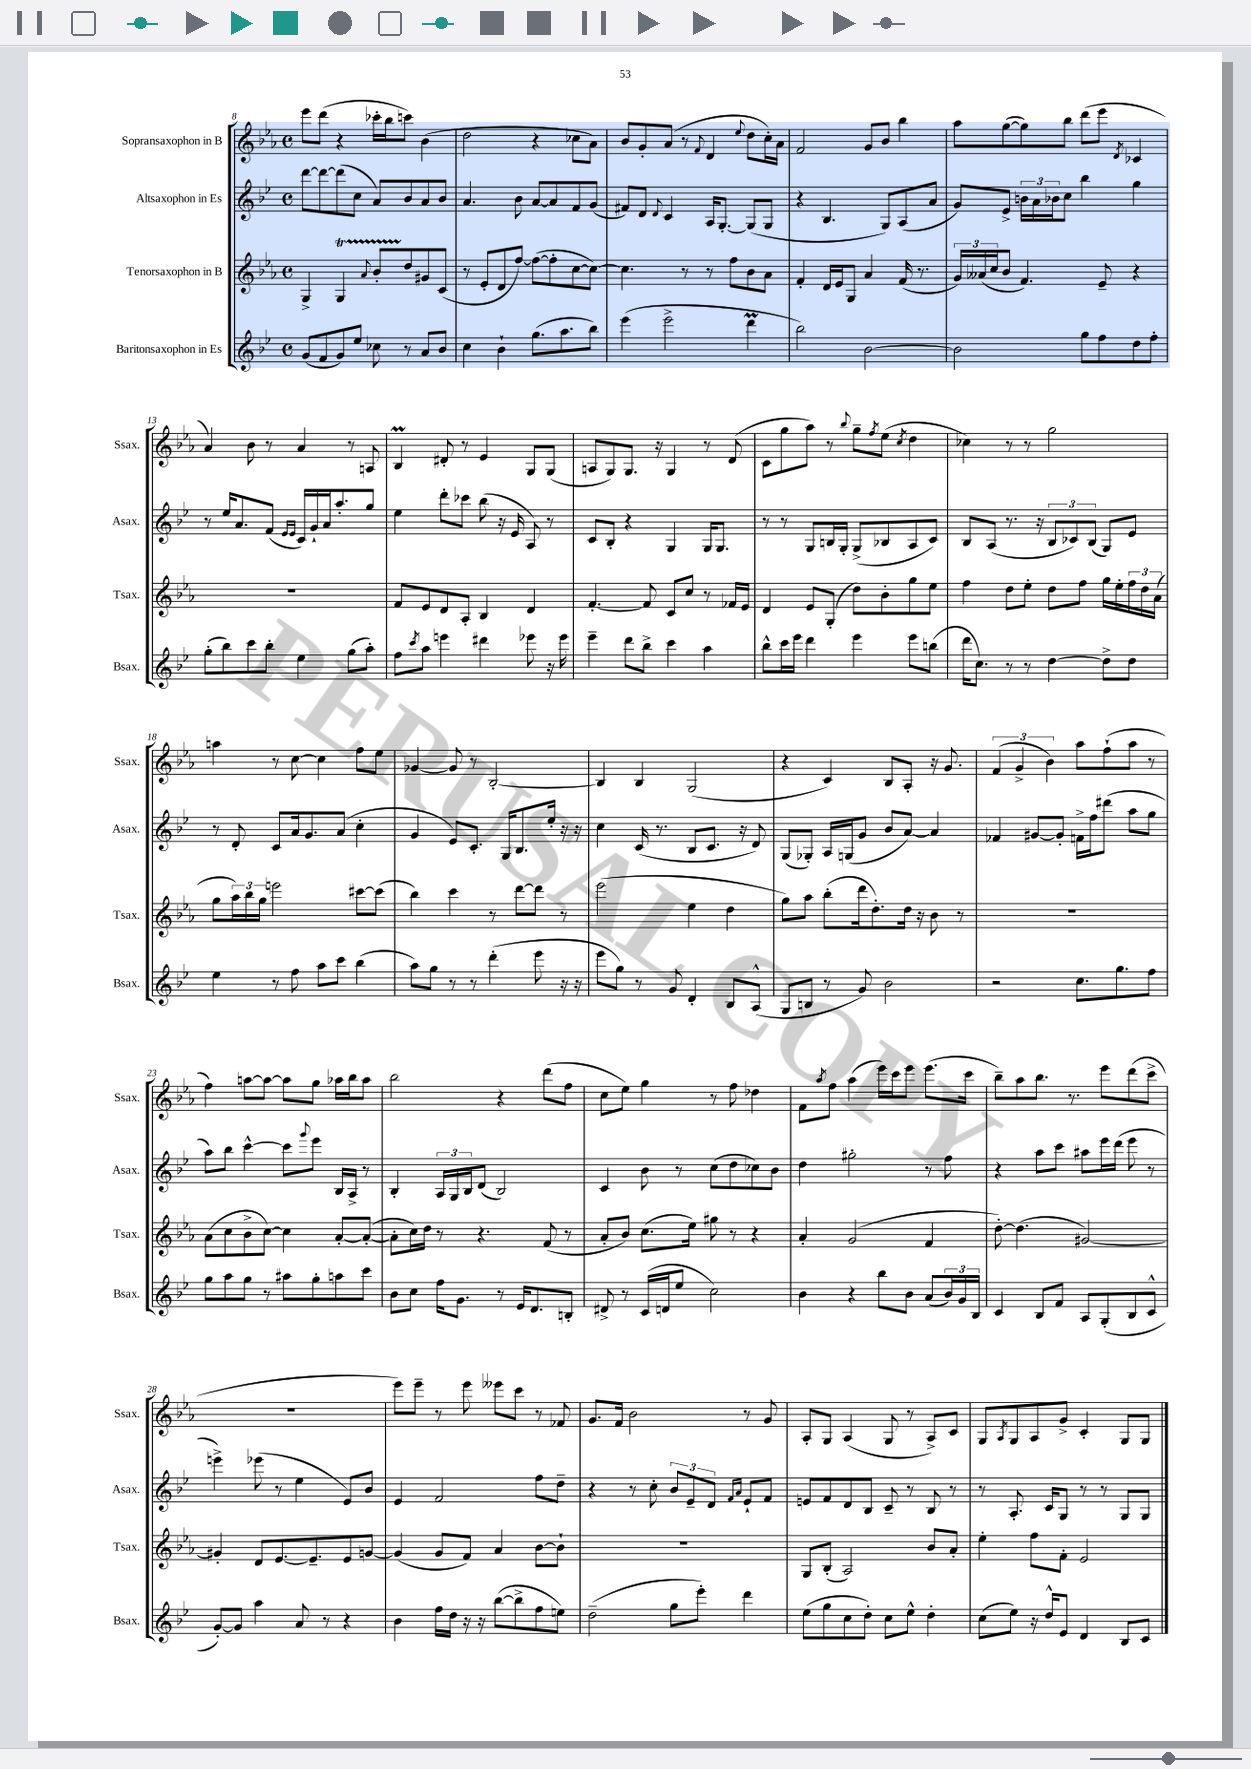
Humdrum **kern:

**kern	**kern	**kern	**kern
*staff4	*staff3	*staff2	*staff1
*clefG2	*clefG2	*clefG2	*clefG2
*k[b-e-]	*k[b-e-a-]	*k[b-e-]	*k[b-e-a-]
*M4/4	*M4/4	*M4/4	*M4/4
*met(c)	*met(c)	*met(c)	*met(c)
(8g/L	4G^/	[8ddd\L	8eee-\L
8f/	.	8ddd\_	(8ddd\J
8g/)	4G/	(8ddd\]	4r
8ee-/J	.	8cc\J	.
.	8qqa-/	.	.
8cc-\	8b-'/L	8a/L)	16ccc-'\LL
.	.	.	16bb-\J
8r	8dd/	8b-/	8ccc\J)
8a/L	8g#/	8a/	(4b-\
8b-/J	(8c/J	8b-/J	.
=	=	=	=
4cc\	8r	4.a/	2dd\
.	8e-'/L	.	.
4b-`\	8d/	.	.
.	[8ff/J)	8b-\	.
(8.gg\L	(8ff\_L	[8a/L	4r
.	8ff'\]	8a/]	.
8.aa\	.	.	.
.	[8cc\	8f/	8cc-\L
8bb-\J)	8cc\_J)	(8g/J	8a-\J)
=	=	=	=
(4eee-\	4.cc\]	8f#/L)	8b-/L
.	.	8d/J	8g'/
.	.	8qqd/	.
2eee-^\	.	4c/	(8a-/J
.	8r	.	8r
.	.	.	8qqf/
.	8r	16A/LK	4d/
.	.	[8.G'/J	.
.	8ff\L	.	.
.	.	.	8qqee-/
4ddd\	8b-\	(8G/]L	8dd\L
.	8a-\J	8G/J	16cc'\L)
.	.	.	16a-\JJ
=	=	=	=
2bb-\)	4f'/	4r	2f/
.	16d/LL	4.B-/	.
.	16e-/J	.	.
.	8G/J	.	.
[2b-\	4a-/	.	8g/L
.	.	8G/L)	8b-/J
.	(16f/	(8A/	4bb-\
.	8.r	.	.
.	.	8a/J	.
=	=	=	=
2b-\]	24g/LL)	8g/L)	8aa-\L
.	(24a--/	.	.
.	24cc/J	.	.
.	8b-/J	8e-^/J	([8gg\
.	4.f/)	24b\LL	8gg\])
.	.	24a\	.
.	.	24b-\J	.
.	.	8cc\J	8bb-\J
8gg\L	.	4bb-\	(8ddd\L
8ff\	8e-~/	.	8eee-\J
.	.	.	8qd/
8dd\	4r	4gg\	4c-/
8ff'\J	.	.	.
=	=	=	=
(8gg'\L	1r	8r	4a-/)
8bb-\)	.	16ee-/LK	.
.	.	8.a/	.
8ccc\	.	.	8b-\
8bb-'\J	.	(8f/J	8r
.	.	16qqe-/LL	.
.	.	16qqe-/JJ	.
4ee-\	.	16c/LL)	4a-/
.	.	16g`/	.
.	.	16a/J	.
.	.	8.aa'/	.
(8gg\L	.	.	8r
8aa'\J)	.	8gg/J	8A/
=	=	=	=
8ff\L	8f/L	4ee-\	4B-/
8qccc/	.	.	.
8aa\J	8e-/	.	.
4eee\	8d/	8ddd'\L	8d#'/
.	8A-'/J	8ccc-\J	8r
4ddd#\	4B-/	(8bb-\	4e-/
.	.	16r	.
.	.	16e-/	.
8eee-\	4d/	8A/)	8G/L
16r	.	8r	(8G/J
16eee-\	.	.	.
=	=	=	=
4eee-~\	[4.f'/	8c/L	8A/L
.	.	8B-'/J	8G/)
8ddd\L	.	4r	8.G/J
8bb-^\J	8f/]	.	.
.	.	.	16r
4ccc\	8c/L	4G/	4G/
.	8cc/J	.	.
4aa\	8r	16G/LK	8r
.	.	8.G/J	.
.	16f-/LL	.	(8d/
.	16e-/JJ	.	.
=	=	=	=
8bb-^^\L	4d/	8r	8c\L
16ccc\L	.	8r	8gg\
16eee-\JJ	.	.	.
4ddd\	8e-/L	8G/L	8aa-\J)
.	(8G'/J	16B/L	8r
.	.	16G'/JJ	.
.	.	.	8qqbb-/
4eee-\	8dd\L)	(8G^/L	8gg~\L
.	.	.	8qff/
.	8b-'\	8B-/	(8ee-\J
.	.	.	8qcc/
8eee-\L	8gg\	8A/	4dd\
(8bb\J	8ee-\J	8c/J)	.
=	=	=	=
16ddd\LK	4ff\	8B-/L	4cc-\)
8.cc\J)	.	.	.
.	.	(8A/J	.
8r	8dd\L	8.r	8r
8r	8ee-'\J	.	8r
.	.	16r	.
[4dd\	8dd\L	12B-/L	2gg\
.	.	12c-/)	.
.	8ff\J	.	.
.	.	(12B-/J	.
8dd^\]L	16gg\LL	8G/L)	.
.	16ee-'\	.	.
8dd\J	24ff\	8e-/J	.
.	24dd\	.	.
.	(24a-\JJ	.	.
=	=	=	=
4ee-\	8gg\L	8r	4aa\
.	24aa-\L)	8d'/	.
.	24bb-\	.	.
.	24gg\JJ	.	.
8r	2eee\	8c/L	8r
8ff\	.	16a/k	[8cc\
.	.	8.g/	.
8aa\L	.	.	4cc\]
8ccc\J	.	(8a/J	.
(4bb-\	[8ccc#\L	4cc'\	8ff\L
.	(8ccc#\]J	.	8ee-\J
=	=	=	=
8aa\L)	4bb-\)	4g/	[4g-/
8gg\J	.	.	.
8r	4ccc\	8e-/L)	8g-/]
8r	.	8.c'/J	8r
(4ddd'\	8r	.	[2B-'/
.	.	16G/LK	.
.	[8ddd\L	8.B-/	.
8eee-\	8ddd\]J	.	.
.	.	16ee-'/Jk	.
16r	8r	16r	.
16r	.	16r	.
=	=	=	=
8eee-\L	(2eee-\	4cc\	4B-/]
8gg\J)	.	.	.
8r	.	(16c/	4B-/
.	.	8.r	.
8g/	.	.	.
4d'/	4ee-\	8B-/L	(2G/
.	.	8.c/J	.
8B-/L	4dd\	.	.
.	.	16r	.
(8A^^/J	.	8d/)	.
=	=	=	=
8G/L	8gg\L)	(8G/L	4r
8B/J	8aa-\J	8G-'/J)	.
8r	(8bb-'\L	16A/LL	4c/)
.	.	(16G/J	.
8g/)	16ddd\k	8g/J	.
.	8.dd'\)	.	.
2b-\	.	8b-/L	8B-/L
.	16dd\Jk	[8a/J)	8A-'/J
.	16r	.	.
.	8b-\	4a/]	16r
.	.	.	8.g/
.	8r	.	.
=	=	=	=
2r	1r	4f-/	(6f/
.	.	.	6g^/
.	.	[8g#/L	.
.	.	.	6b-\)
.	.	8g#'/]J	.
8.cc\L	.	16f^\LL	8aa-\L
.	.	16ff\J	.
.	.	(8ddd#\J	(8ff`\
8.gg\	.	.	.
.	.	8aa\L	8aa-\J
8ff\J	.	8gg\J	8r
=	=	=	=
8gg\L	(8a-\L	8aa\L)	4ff\)
8aa\	8cc\	8bb-\J	.
8gg\J	8b-^\	[4ccc^^\	[8aa\L
8r	[8cc\J)	.	8aa\_J
8aa#\L	4cc\]	8ccc\]L	8aa\]L
.	.	8qqggg/	.
8gg'\	.	8eee-\J	8gg\J
8aa\	[8a-'/L	16B-/LL	16aa-\LL
.	.	16A^/JJ	16bb-\J
8ccc\J	(8a-'/_J	8r	8aa-\J
=	=	=	=
8b-\L	8a-'\]L	4B-'/	2bb-\
8cc\J	16cc\L)	.	.
.	16dd\JJ	.	.
16ff\LK	8r	24A/LL	.
.	.	24G/	.
8.g\J	.	.	.
.	.	24B-/J	.
.	4.r	(8d/J	.
8r	.	2B-/)	4r
16e-/LK	.	.	.
8.d/	.	.	.
.	(8f/	.	(8ddd\L
8B'/J	8r	.	8ff\J
=	=	=	=
8d#^/	8a-'/L	4c/	8cc\L
8r	8b-/J)	.	8ee-\J)
(16c/LL	(8.cc\L	8b-\	4gg\
16d/J	.	.	.
8ee-/J	.	8r	.
.	16ee-\Jk)	.	.
2cc\)	8gg#\	(8cc\L	8r
.	8r	8dd\	8ff\
.	4r	8cc-\)	4dd-\
.	.	8b-\J	.
=	=	=	=
4b-\	4a-'/	4dd\	8f\L
.	.	.	8qaa-/
.	.	.	8ff\J
4r	(2g/	2gg#'\	(4aa-\
8bb-\L	.	.	16eee-\LL)
.	.	.	16ccc\J
8b-\J	.	.	8eee-\J
(8a/L	4f/	8r	(8.eee-\L
24b-/L)	.	8ff\	.
24g/	.	.	.
.	.	.	16ccc\Jk
24B-/JJ	.	.	.
=	=	=	=
4c/	[8dd'\)	4r	8bb-~\L)
.	(4.dd\]	.	8aa-\
8B-/L	.	8aa\L	8.bb-\J
8f/J	.	8ccc\J	.
.	.	.	8.r
8A/L	[2g#/)	8aa#\L	.
(8G'/	.	16eee-\L	8eee-\L
.	.	(16ddd\JJ	.
8B-/	.	8eee-\	(8ddd\
8c^^/J	.	8r	8ccc^\J
=	=	=	=
[8g'/L)	4g#'/]	4eee^\)	1r
8g/]J	.	.	.
4aa\	8d/L	(8eee-\	.
.	[8.e-/	8r	.
8a/	.	4ee-\	.
.	8.e-~/]	.	.
8r	.	.	.
4r	8e-/	8e-/L)	.
.	[8g/J	8b-/J	.
=	=	=	=
4b-\	(4g/]	4e-/	8eee-\L)
.	.	.	8eee-~\J
16ff\LL	8g/L	2f/	8r
16dd\JJ	.	.	.
16r	8f/J)	.	8eee-\
16r	.	.	.
([8bb-\L	4a-/	.	8eee--\L
8bb-^\]	.	.	8ccc\J
8ff\	[8b-\L	8ff\L	8r
8ee\J)	8b-`\]J	8dd~\J	8f-/
=	=	=	=
(2dd~\	1r	4r	8.g/L
.	.	.	16f/Jk
.	.	8r	2b-\
.	.	8cc'\	.
8gg\L	.	12b-/L	.
.	.	12e-~/	.
8eee-'\J)	.	.	.
.	.	12d/J	.
.	.	16qqf/LL	.
.	.	16qqa/JJ	.
4ddd\	.	8e-`/L	8r
.	.	8f/J	8g/
=	=	=	=
(8ee-\L	8G/L	8e/L	8A-'/L
8gg\	(8B-'/J	8f/	8G/J
8cc\	2A-/)	8d/	(4A-/
8dd'\J)	.	8B-/J	.
8cc\L	.	8c~/	8G/
8ee-^^\J	.	8r	8r
4dd'\	8b-/L	8B-/	8A-^/L)
.	8a-'/J	8r	8c/J
=	=	=	=
(8cc\L	4ee-'\	8r	8G/L
.	.	.	8qA-/
8ee-\J)	.	8.A'/	8G/
16r	8ff\L	.	8A-/
16dd^^/LK	.	16c/LK	.
8e-/J	8f'\J	8G/J	8g^/J
4d/	2e-/	8r	4c'/
.	.	8r	.
8B-/L	.	8G/L	8G/L
8c/J	.	8G/J	8G/J
==	==	==	==
*-	*-	*-	*-
